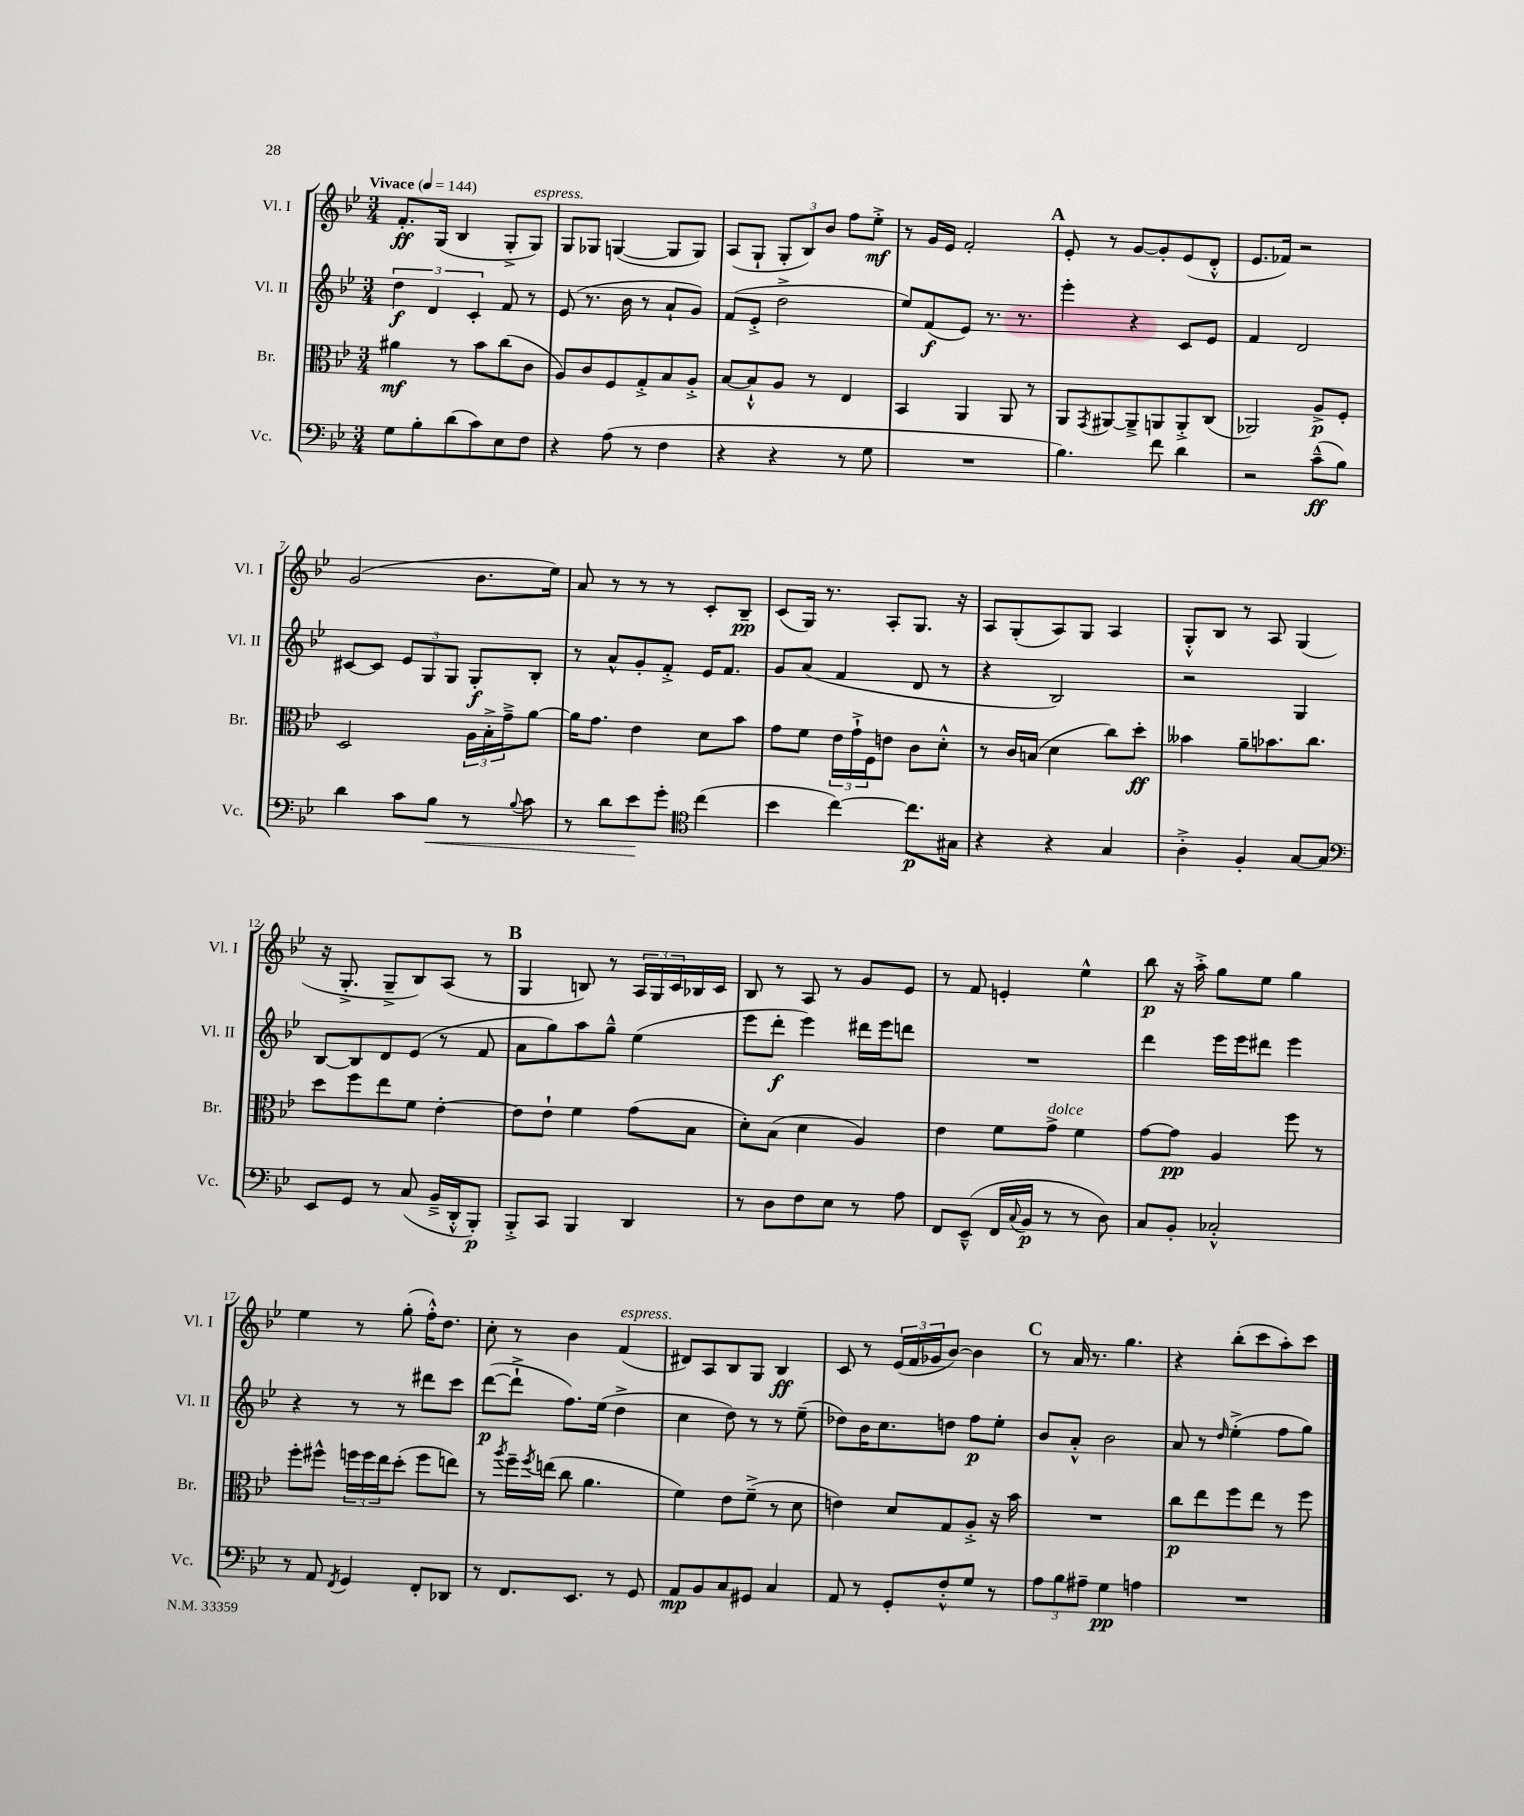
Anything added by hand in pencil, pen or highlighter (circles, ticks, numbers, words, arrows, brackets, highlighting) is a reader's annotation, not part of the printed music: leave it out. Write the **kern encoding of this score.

**kern	**dynam	**kern	**dynam	**kern	**dynam	**kern	**dynam
*part4	*part4	*part3	*part3	*part2	*part2	*part1	*part1
*staff4	*staff4	*staff3	*staff3	*staff2	*staff2	*staff1	*staff1
*I"Vc.	*	*I"Br.	*	*I"Vl. II	*	*I"Vl. I	*
*I'Vc.	*	*I'Br.	*	*I'Vl. II	*	*I'Vl. I	*
*clefF4	*	*clefC3	*	*clefG2	*	*clefG2	*
*k[b-e-]	*	*k[b-e-]	*	*k[b-e-]	*	*k[b-e-]	*
*M3/4	*	*M3/4	*	*M3/4	*	*M3/4	*
*MM144	*	*MM144	*	*MM144	*	*MM144	*
=1	=1	=1	=1	=1	=1	=1	=1
!	!	!	!	!	!	!LO:TX:a:B:t=Vivace	!
8G\L	.	4a#X\	mf	6dd\	f	8.f'/L	ff
8B-'\	.	.	.	.	.	.	.
.	.	.	.	6d/	.	.	.
.	.	.	.	.	.	(16G/Jk	.
(8d\	.	8r	.	.	.	4B-/	.
.	.	.	.	6c'/	.	.	.
8c\)	.	8b-\L	.	.	.	.	.
8E-\	.	(8cc\	.	8f/	.	8G'^/L	.
!	!	!	!	!	!	!LO:TX:a:i:t=espress.	!
8F\J	.	8c\J	.	8r	.	8G/J)	.
=2	=2	=2	=2	=2	=2	=2	=2
4r	.	8A/L)	.	(8e-/	.	8G/L	.
.	.	8c/	.	8.r	.	8G-X/J	.
(8A\	.	8F/	.	.	.	([4Gn/	.
.	.	.	.	16b-\	.	.	.
8r	.	8G'^/	.	8r	.	.	.
4F\	.	8B-/	.	8a`/L	.	8G/L]	.
.	.	8A'^/J	.	8g/J)	.	8G/J)	.
=3	=3	=3	=3	=3	=3	=3	=3
4r	.	[8B-/L	.	(8f/L	.	(8A/L	.
.	.	8B-`^^/]	.	8e-'^/J	.	8G`/J	.
4r	.	8A/J	.	2dd^\	.	12G'/L	.
.	.	.	.	.	.	12B-/)	.
.	.	8r	.	.	.	.	.
.	.	.	.	.	.	12b-/J	.
8r	.	4E-/	.	.	.	8ff\L	.
8G\	.	.	.	.	.	8ee-'^\J	mf
=4	=4	=4	=4	=4	=4	=4	=4
2.r	.	4BB-/	.	8ee-/L)	.	8r	.
.	.	.	.	(8f/	f	16g/LL	.
.	.	.	.	.	.	16e-/JJ	.
.	.	4AA/	.	8e-/J)	.	2f'/	.
.	.	.	.	8.r	.	.	.
.	.	8AA/	.	.	.	.	.
.	.	.	.	8.r	.	.	.
.	.	8r	.	.	.	.	.
!!LO:REH:place=s1:t=A
=5	=5	=5	=5	=5	=5	=5	=5
4.B-\)	.	8AA/L	.	4eee-'\	.	8e-'/	.
.	.	8qGG/	.	.	.	.	.
.	.	[8AA#X/	.	.	.	8r	.
.	.	8AA#~^/]	.	4r	.	[8g/L	.
8f\	.	8AAn/	.	.	.	8g'/]	.
4d\	.	8AA'^/	.	8c/L	.	(8e-/	.
.	.	(8C/J	.	8e-/J	.	8d'^^/J	.
=6	=6	=6	=6	=6	=6	=6	=6
2r	.	2AA-X/)	.	4f/	.	8.e-/L	.
.	.	.	.	.	.	16f-X/Jk)	.
.	.	.	.	2d/	.	2r	.
(8c~^^\L	ff	8A^/L	p	.	.	.	.
8B-\J)	.	8F'/J	.	.	.	.	.
!!LO:LB:g=z
=7	=7	=7	=7	=7	=7	=7	=7
4d\	.	2D/	.	[8c#X/L	.	(2g/	.
.	.	.	.	8c#/J]	.	.	.
8c\L	.	.	.	12e-/L	.	.	.
.	.	.	.	12G/	.	.	.
!	!LO:HP:b	!	!	!	!	!	!
8B-\J	<	.	.	.	.	.	.
.	.	.	.	12G/J	.	.	.
8r	.	24A\LL	.	8G'/L	f	8.b-\L	.
.	.	24B-'^\	.	.	.	.	.
.	.	24g~^\J	.	.	.	.	.
8qqB-/	.	.	.	.	.	.	.
8c\	.	[8a\J	.	8B-'/J	.	.	.
.	.	.	.	.	.	16ee-\Jk)	.
=8	=8	=8	=8	=8	=8	=8	=8
8r	.	16a\KL]	.	8r	.	8a/	.
.	.	8.g\J	.	.	.	.	.
8d\L	.	.	.	8a^^/L	.	8r	.
8e-\	.	4e-\	.	8g'/	.	8r	.
8g'\J	[	.	.	8f'^/J	.	8r	.
*clefC4	*	*	*	*	*	*	*
(4cc\	.	8d\L	.	16e-/KL	.	8c'/L	.
.	.	.	.	8.f/J	.	.	.
.	.	8b-\J	.	.	.	8B-~/J	pp
=9	=9	=9	=9	=9	=9	=9	=9
4b-\	.	8g\L	.	8g/L	.	(8c/L	.
.	.	8f\J	.	(8a/J	.	16G/Jk)	.
.	.	.	.	.	.	8.r	.
[4cc\)	.	24e-\LL	.	4f/	.	.	.
.	.	24g`^\	.	.	.	.	.
.	.	24F\J	.	.	.	.	.
.	.	8en\J	.	.	.	8A'/L	.
8.cc\L]	p	8c\L	.	8d/	.	8.G/J	.
.	.	8d'^^\J	.	8r	.	.	.
16G#X\Jk	.	.	.	.	.	16r	.
=10	=10	=10	=10	=10	=10	=10	=10
4r	.	8r	.	4r	.	8A/L	.
.	.	16c/LL	.	.	.	(8G'/	.
.	.	(16Bn/JJ	.	.	.	.	.
4r	.	4d\	.	2B-/)	.	8A/)	.
.	.	.	.	.	.	8G/J	.
4G/	.	8cc\L)	.	.	.	4A/	.
.	.	8dd'\J	ff	.	.	.	.
=11	=11	=11	=11	=11	=11	=11	=11
4A'^\	.	4b--X\	.	2r	.	8G'^^/L	.
.	.	.	.	.	.	8B-/J	.
4F'/	.	8a~\L	.	.	.	8r	.
.	.	8.b-X\	.	.	.	8A/	.
[8G/L	.	.	.	4G/	.	(4G/	.
.	.	8.cc\J	.	.	.	.	.
8G/J]	.	.	.	.	.	.	.
!!LO:LB:g=z
=12	=12	=12	=12	=12	=12	=12	=12
*clefF4	*	*	*	*	*	*	*
8EE-/L	.	8dd\L	.	[8B-/L	.	16r	.
.	.	.	.	.	.	8.G'^/	.
8GG/J	.	8ff\	.	8B-/]	.	.	.
8r	.	8ee-\	.	8d/	.	8G~^/L	.
(8C/	.	8f\J	.	(8e-/J	.	8B-/)	.
16BB-~^/LL	.	[4e-'\	.	8r	.	(8A/J	.
16DD'^^/J	.	.	.	.	.	.	.
8BBB-'/J)	p	.	.	8f/	.	8r	.
!!LO:REH:place=s1:t=B
=13	=13	=13	=13	=13	=13	=13	=13
8BBB-'^/L	.	8e-\L]	.	8a\L	.	4G/	.
8CC/J	.	8e-`\J	.	8gg\)	.	.	.
4BBB-/	.	4f\	.	8aa\	.	8Bn/)	.
.	.	.	.	8gg~^^\J	.	8r	.
4DD/	.	(8g\L	.	(4ee-\	.	24A/LL	.
.	.	.	.	.	.	24G/	.
.	.	.	.	.	.	24c/	.
.	.	8B-\J	.	.	.	16B-X/	.
.	.	.	.	.	.	16c/JJ	.
=14	=14	=14	=14	=14	=14	=14	=14
8r	.	8d'\L)	.	8eee-\L	.	8B-/	.
8D\L	.	(8B-\J	.	8ddd'\J	f	8r	.
8F\	.	4d\	.	4eee-\)	.	8A/	.
8E-\J	.	.	.	.	.	8r	.
8r	.	4A/)	.	16ddd#X\LL	.	8g/L	.
.	.	.	.	16eee-\J	.	.	.
8A\	.	.	.	8dddn\J	.	8e-/J	.
=15	=15	=15	=15	=15	=15	=15	=15
8FF/L	.	4e-\	.	2.r	.	8r	.
(8EE-~^^/J	.	.	.	.	.	8f/	.
16FF/LL	.	8f\L	.	.	.	4en'/	.
8qqC/	.	.	.	.	.	.	.
16BB-/JJ	p	.	.	.	.	.	.
!	!	!LO:TX:a:i:t=dolce	!	!	!	!	!
8r	.	8g^\J	.	.	.	.	.
8r	.	4f\	.	.	.	4ee-^^\	.
8D\)	.	.	.	.	.	.	.
=16	=16	=16	=16	=16	=16	=16	=16
8C/L	.	[8g\L	.	4ddd\	.	8bb-\	p
8BB-'/J	.	8g\J]	pp	.	.	16r	.
.	.	.	.	.	.	16aa'^\	.
2C-X'^^/	.	4A/	.	16eee-\LL	.	8gg\L	.
.	.	.	.	16eee-\J	.	.	.
.	.	.	.	8ddd#X\J	.	8ee-\J	.
.	.	8ff\	.	4eee-\	.	4gg\	.
.	.	8r	.	.	.	.	.
!!LO:LB:g=z
=17	=17	=17	=17	=17	=17	=17	=17
8r	.	8ff'\L	.	4r	.	4ee-\	.
8AA/	.	8ff#X^^\J	.	.	.	.	.
8qFF/	.	.	.	.	.	.	.
4GG/	.	24ffn\LL	.	8r	.	8r	.
.	.	24ff\	.	.	.	.	.
.	.	24ee-\J	.	.	.	.	.
.	.	(8dd'\J	.	8r	.	(8gg'\	.
8FF'/L	.	8ff\L	.	8ddd#X\L	.	16ff'^^\KL)	.
.	.	.	.	.	.	8.dd\J	.
8DD-X/J	.	8een\J)	.	8ccc\J	.	.	.
=18	=18	=18	=18	=18	=18	=18	=18
8r	.	8r	.	([8ddd\L	p	8cc'\	.
.	.	8qaa/	.	.	.	.	.
8.FF/L	.	16ff~\LL	.	8ddd`^\J]	.	8r	.
.	.	8qff/	.	.	.	.	.
.	.	(16een\JJ	.	.	.	.	.
.	.	8cc\	.	8.ff\L)	.	4b-\	.
8.EE-/J	.	.	.	.	.	.	.
.	.	4.a\	.	.	.	.	.
.	.	.	.	(16ee-\Jk	.	.	.
!	!	!	!	!	!	!LO:TX:a:i:t=espress.	!
8r	.	.	.	4dd^\	.	(4f/	.
8GG/	.	.	.	.	.	.	.
=19	=19	=19	=19	=19	=19	=19	=19
8AA/L	mp	4f\)	.	4cc\	.	8d#X/L)	.
8BB-/	.	.	.	.	.	8A/	.
8C/	.	8e-\L	.	8dd\)	.	8B-/	.
8GG#X/J	.	(8f~^\J	.	8r	.	8G/J	.
4C/	.	8r	.	8r	.	4B-/	ff
.	.	8d\	.	(8ee-~\	.	.	.
=20	=20	=20	=20	=20	=20	=20	=20
8AA/	.	4en\)	.	8dd-X\L)	.	8c/	.
8r	.	.	.	16b-\K	.	8r	.
.	.	.	.	8.cc\	.	.	.
8GG'/L	.	8d/L	.	.	.	(24e-/LL	.
.	.	.	.	.	.	24f/	.
.	.	.	.	.	.	24g-X/J	.
8F'^^/	.	8G/	.	8ddn\J	.	[8b-/J)	.
8G/J	.	8A'^/J	.	8ff\L	p	4b-\]	.
8r	.	16r	.	8ee-'\J	.	.	.
.	.	16b-\	.	.	.	.	.
!!LO:REH:place=s1:t=C
=21	=21	=21	=21	=21	=21	=21	=21
12A\L	.	2.r	.	8b-/L	.	8r	.
12B-\	.	.	.	.	.	.	.
.	.	.	.	8a'^^/J	.	16a/	.
12A#X~\J	.	.	.	.	.	.	.
.	.	.	.	.	.	8.r	.
4G\	pp	.	.	2b-\	.	.	.
.	.	.	.	.	.	4.gg\	.
4An\	.	.	.	.	.	.	.
=22	=22	=22	=22	=22	=22	=22	=22
2.r	.	8cc\L	p	8a/	.	4r	.
.	.	8ee-\	.	8r	.	.	.
.	.	.	.	16qqdd/	.	.	.
.	.	8ff\	.	(4ee-'^\	.	(8bb-'\L	.
.	.	8ee-\J	.	.	.	8ccc\	.
.	.	8r	.	8ff\L	.	8aa'\)	.
.	.	8ff\	.	8gg\J)	.	8ccc\J	.
==	==	==	==	==	==	==	==
*-	*-	*-	*-	*-	*-	*-	*-
